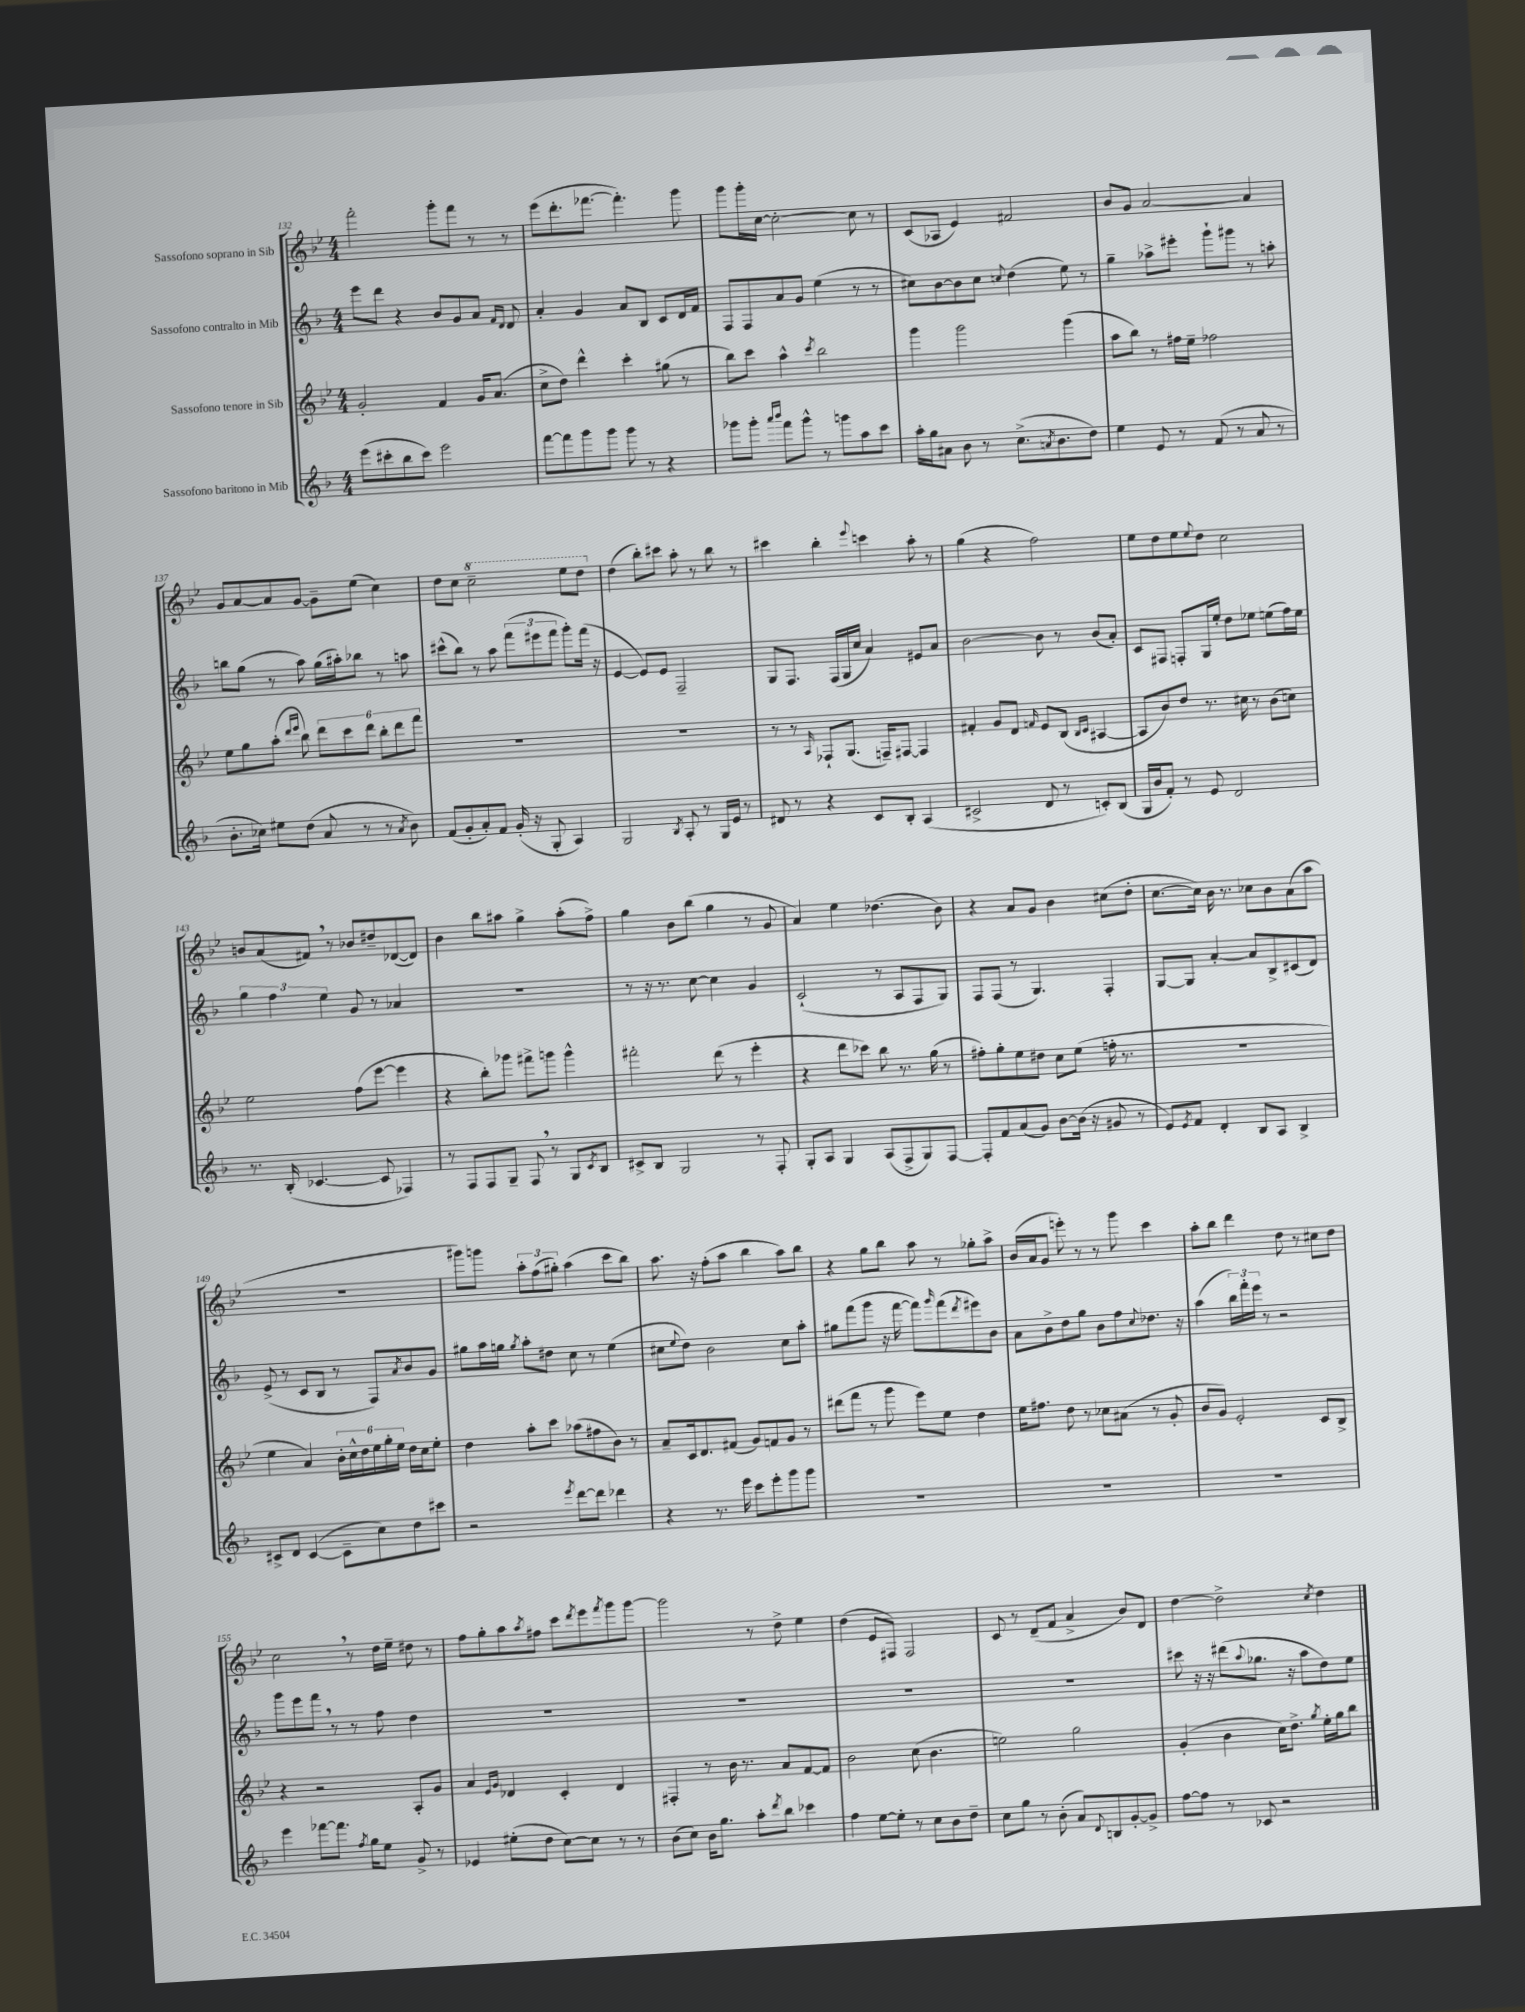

**kern	**kern	**kern	**kern
*part4	*part3	*part2	*part1
*staff4	*staff3	*staff2	*staff1
*I"Sassofono baritono in Mib	*I"Sassofono tenore in Sib	*I"Sassofono contralto in Mib	*I"Sassofono soprano in Sib
*clefG2	*clefG2	*clefG2	*clefG2
*k[b-]	*k[b-e-]	*k[b-]	*k[b-e-]
*M4/4	*M4/4	*M4/4	*M4/4
=132	=132	=132	=132
(8eee\L	2g'/	8eee\L	2fff'\
8ccc#X'\	.	8ddd\J	.
8bb-\	.	4r	.
8ccc#\J)	.	.	.
2eee\	4f/	8b-/L	8ggg'\L
.	.	8g/	8fff\J
.	16g/KL	8a/J	8r
.	(8.a/J	.	.
.	.	16qqf/LL	.
.	.	16qqd/JJ	.
.	.	8d/	8r
=133	=133	=133	=133
[8fff\L	8cc^\L	4a'/	(8eee-\L
8fff\]	8dd\J)	.	8.ddd'\
8ggg\	4ddd^^\	4g/	.
.	.	.	[8.fff-X\J
8ggg\J	.	.	.
8ggg\	4ccc'\	8a/L	4.fff-'\])
8r	.	8B-/J	.
4r	(8gg#X\	8c/L	.
.	8r	16d/L	8ggg\
.	.	16f/JJ	.
=134	=134	=134	=134
8ggg-X\L	8bb-\L)	8F/L	8ggg\L
8ggg-'\J	8ccc\J	8F/	16ggg'\L
.	.	.	[16cc\JJ
16qqaaa/LL	.	.	.
16qqbbb-/JJ	.	.	.
8fff\L	4aa^^\	8a/	2cc'\_
8ggg-^^\J	.	8g/J	.
.	8qccc/	.	.
8r	2bb-\	(4ee\	.
8gggn\L	.	.	.
8aa\	.	8r	8cc\]
8ccc\J	.	8r	8r
=135	=135	=135	=135
16aa'\LL	4ggg\	8cc#X\L)	(8c/L
16gg\J	.	.	.
8a#X\J	.	[8b-\	8A-X/J
8b-\	2ggg\	8b-\]	4e-/)
8r	.	8cc#\J	.
.	.	8qqccn/	.
(8.cc^\L	.	(4dd\	2f#X/
8qan/	.	.	.
8.b-\	.	.	.
.	(4ggg\	8ee\)	.
8dd\J)	.	8r	.
=136	=136	=136	=136
4ee\	8aa\L	4gg~\	8b-/L
.	8bb-\J)	.	8g/J
8e/	8r	8aa-X^\L	[2a/
8r	16ff#X\LL	8eee#X'\J	.
.	16ee-~\JJ	.	.
(8f/	2ff-X\	8ggg`\L	.
8r	.	8ggg#X\J	.
8a/	.	8r	4a/]
8r	.	8aan'\	.
!!LO:LB:g=z
=137	=137	=137	=137
8.b-'\L	8ee-\L	8bbn\L	8g/L
.	8gg\	(8gg\J	[8a/
16cc-X\Jk)	.	.	.
8ee#X\L	(8aa'\J	8r	8a/]
.	16qqddd/LL	.	.
.	16qqeee-/JJ	.	.
(8dd\J	8bb-\)	8aa\)	[8g/J
8a/	12ddd\L	(16gg\LL	8g~\L]
.	.	16aa#X'\J)	.
.	12ccc\	.	.
8r	.	8bb-X\J	(8ee-\J
.	12ddd\J	.	.
8r	12bb-'\L	8r	4cc\)
.	12ddd\	.	.
8qa/	.	.	.
8b-\)	.	8aan\	.
.	12fff\J	.	.
=138	=138	=138	=138
(8f/L	1r	(8ccc#X^^\L	8dd\L
8g'/	.	8bb-\J)	8cc\J
*	*	*	*8va
8a'/)	.	8r	2ccc~\
8f/J	.	8aa\	.
(16g'/	.	(12fff\L	.
16r	.	.	.
.	.	12eee#X\	.
8G'/	.	.	.
.	.	12fff\J	.
4A/)	.	8ggg'\L)	8eee-\L
.	.	(16fff\Jk	8ddd\J
.	.	16r	.
=139	=139	=139	=139
*	*	*	*X8va
2G/	1r	[4e/	(4dd\
.	.	8e/L])	8bb-'\L)
.	.	8e/J	8ccc#X\J
8qB-/	.	.	.
8A'/	.	2F~/	8aa'\
8r	.	.	8r
16G/LL	.	.	8bb-\
16e/JJ	.	.	.
8r	.	.	8r
=140	=140	=140	=140
8d#X/	8r	8G/L	4ccc#X\
8r	8r	8.F/J	.
.	16qqA/	.	.
4r	8F-X`/L	.	4bb-'\
.	.	(16F/LL	.
.	(8.G/J	16G/	.
.	.	16cc/JJ	.
.	.	.	8qqeee-/
8c/L	.	4a/)	4cccn\
.	16Fn~/KL)	.	.
8B-'/J	[8F#X/J	.	.
(4A/	4F#/]	8e#X/L	8aa'\
.	.	8a/J	8r
=141	=141	=141	=141
2c#X^/	4f#X'/	[2b-\	(4gg\
.	8g/L	.	4r
.	8d/J	.	.
.	16qqfn/	.	.
8d/	8e-/L	8b-\]	2ff\)
8r	(8B-/J	8r	.
.	16qqB-/LL	.	.
.	16qqc/JJ	.	.
8cn'/L)	[4A#X/	(8b-/L	.
(8B-/J	.	8a'/J)	.
=142	=142	=142	=142
16G/LL	8A#/L]	8c/L	8ee-\L
16b-/J	.	.	.
8f'/J)	8b-/)	8F#X/J	8dd\
8r	8dd/J	8Fn'/L	8ee-\
.	.	.	8qqee-/
8e/	8.r	16G/L	8dd\J
.	.	16ee'/JJ	.
2d/	.	8dd\L	2cc\
.	16cc#X\	.	.
.	8r	8ee-X\J	.
.	(8b-\L	(8een\L	.
.	8ccn\J)	16ff\L)	.
.	.	16ee\JJ	.
!!LO:LB:g=z
=143	=143	=143	=143
8.r	2ee-\	6gg\	8bn/L
.	.	.	(8a/
.	.	6ff\	.
(16B-'/	.	.	.
[4.c-X/	.	.	8f#X,/J)
.	.	6ee\	.
.	.	.	8r
.	(8ff\L	8g/	8b-X/L
8c-/]	[8eee-\J	8r	8dd#X~/
4F-X/)	4eee-\]	4a-X/	([8d-X/
.	.	.	8d-/J])
=144	=144	=144	=144
8r	4r	1r	4b-\
8F/L	.	.	.
8F/	8bb-'\L)	.	8bb-\L
8G~/J	8ggg-X\J	.	8aa#X\J
8F,/	8fff#X^\L	.	4gg^\
8r	8gggn\J	.	.
8G/L	4ggg^^\	.	(8aa#'\L
8qc/	.	.	.
8B-/J	.	.	8ff^\J)
=145	=145	=145	=145
8c#X^/L	2fff#X'\	8r	4gg\
8B-/J	.	16r	.
.	.	8.r	.
2G/	.	.	8b-\L
.	.	[8cc\	(8bb-\J
.	(8ddd\	4cc\]	4gg\
.	8r	.	.
8r	4eee-'\	4g/	8r
8F'/	.	.	8g/
=146	=146	=146	=146
8G'/L	4r	(2c`/	4a/)
8A/J	.	.	.
4G/	8ddd\L	.	4ee-\
.	8ccc-X\J)	.	.
(8A/L	8bb-\	8r	(4.dd-X\
8F^/	8.r	8A/L	.
8G/)	.	8F/	.
.	(16gg\	.	.
[8F/J	8r	8G/J)	8b-\)
=147	=147	=147	=147
8F'/L]	8ff#X'\L)	8F/L	4r
8f/	8gg'\	(8F/J	.
(8a/	8ee-\	8r	8a/L
8g/J)	8dd#X\J	4.G/)	8g/J
[8b-\L	8cc\L	.	4b-\
(16b-\Jk]	(8ee-\J	.	.
16r	.	.	.
8g#X/	16ffn'\	4F'/	(8cc#X\L
.	8.r	.	.
8r	.	.	8dd'\J
=148	=148	=148	=148
8e/L)	1r	[8G/L	[8.cc\L
8qe/	.	.	.
8f/J	.	8G/J]	.
.	.	.	16cc\Jk])
4d'/	.	[4a'/	16b-\
.	.	.	8.r
8B-/L	.	8a/L]	8cc-X\L
8A/J	.	8B-^/	8b-\
4B-^/	.	(8c#X/	(8a\
.	.	8d/J)	8aa\J
!!LO:LB:g=z
=149	=149	=149	=149
8c#X^/L	4ee-\	(8e^/	1r
8d/J	.	8r	.
([4c#/	4a/)	8c/L	.
.	.	8B-/J	.
8c#~\L]	24b-'\LL	8r	.
.	24cc^^\	.	.
.	24dd\	.	.
8cc\)	24ee-\	8F/L)	.
.	24gg'\	.	.
.	24ee-\JJ	.	.
.	.	8qa/	.
8dd\	16dd\LL	8b-/	.
.	16cc\J	.	.
8ccc#X\J	8ee-'\J	8g/J	.
=150	=150	=150	=150
2r	4dd\	8gg#X\L	8ggg#X\L)
.	.	16aa\L	8gggn\J
.	.	16ggn\JJ	.
.	.	8qgg/	.
.	8aa'\L	8aa'\L	12aa'\L
.	.	.	(12ff\
.	8ccc\J	8dd#X\J	.
.	.	.	12gg#X'\J)
8qeee/	.	.	.
[8ddd\L	(8aa-X\L	8cc\	(4aa\
8ddd\J]	8ff#X\	8r	.
4ddd-X\	8b-\J)	(4ee\	8ccc\L
.	8r	.	8bb-\J)
=151	=151	=151	=151
4r	8a~/L	8cc#X\L	8.aa\
.	.	8qqee/	.
.	16c/k	8dd\J)	.
.	8.d/	.	16r
8.r	.	2b-\	(8ff'\L
.	(8f#X/J	.	8aa\J
16eee\	.	.	.
8ccc\L	8g/L)	.	4bb-\
8eee'\	8fn/	.	.
8ggg\	8g/J	8cc#\L	8aa\L)
8ggg\J	8r	8aa'\J	8bb-\J
=152	=152	=152	=152
1r	(8ddd#X\L	8gg#X\L	4r
.	8fff\J	(8fff\	.
.	8r	8ggg\J	8gg\L
.	8ggg\	16r	8bb-\J
.	.	[16fff\	.
.	8eee-\L)	8fff\L])	8aa\
.	.	16qqggg/	.
.	8ee-\J	(8fff\	8r
.	.	8qddd/	.
.	4dd\	8eee#X\)	8gg-X'\L
.	.	8b-\J	8aa^\J
=153	=153	=153	=153
1r	16ee-\KL	8a\L	(16b-/LL
.	8.ff#X\J	.	16a/J
.	.	8b-^\	8g/J
.	8dd\	8dd\	8eeen'\)
.	8r	8gg\J	8r
.	8cc-X\L	8b-\L	8r
.	(8a#X\J	8ff\	8ggg\
.	.	8qqcc/	.
.	8r	8.dd-X\J	4ccc\
.	8g'/	.	.
.	.	16r	.
=154	=154	=154	=154
1r	8b-/L	(4aa\	8aa'\L
.	8g/J)	.	8bb-\J
.	2e-'/	24bb-\LL)	4ddd\
.	.	24fff'\	.
.	.	24eee\JJ	.
.	.	8r	.
.	.	2r	8dd\
.	.	.	8r
.	8c/L	.	8cc#X\L
.	8B-^/J	.	8dd\J
!!LO:LB:g=z
=155	=155	=155	=155
4eee\	4r	8ggg\L	2cc,\
.	.	8eee\	.
[8fff-X\L	2r	8fff,\J	.
8.fff-\J]	.	8r	.
.	.	8r	8r
8qff/	.	.	.
16gg\KL	.	.	.
8ee\J	.	8ff\	16dd\LL
.	.	.	16ee-~\JJ
8g^/	8A'/L	4dd\	8dd#X\
8r	8g/J	.	8r
=156	=156	=156	=156
4e-X/	4a/	1r	8ff\L
.	.	.	8gg'\
.	16qqe-/LL	.	.
.	16qqg/JJ	.	.
(8ee#X'\L	4d-X/	.	8aa\
.	.	.	8qaa/
8dd\J	.	.	8ff#X\J
[8cc\L)	4c'/	.	8ccc\L
.	.	.	8qddd/
8cc\J]	.	.	8eee-\
.	.	.	8qfff/
8r	4d-/	.	8ggg\
8r	.	.	[8ggg\J
=157	=157	=157	=157
(8b-\L	4F#X'/	1r	2ggg\]
8cc\J)	.	.	.
16b-\KL	8r	.	.
8.gg\J	.	.	.
.	16b-\	.	.
.	8.r	.	.
8aa'\L	.	.	8r
8qddd/	.	.	.
8bb-\J	8a/L	.	8dd^\
4ccc-X\	[8f/	.	4ee-\
.	8f/J]	.	.
=158	=158	=158	=158
4ff\	2b-\	1r	(4dd\
[8ee\L	.	.	8e-/L
8ee'\J]	.	.	8F#X/J)
8r	(8cc\	.	2F#/
8cc\L	4.b-\	.	.
8b-\	.	.	.
8dd~\J	.	.	.
=159	=159	=159	=159
8cc\L	2een\)	1r	8c/
8gg\J	.	.	8r
8r	.	.	(8d~/L
(8b-'\	.	.	8f/J
8a/L)	2gg\	.	4a^/
8qqd/	.	.	.
8Bn/	.	.	.
[8g'/	.	.	8b-/L)
8g^/J]	.	.	8d/J
=160	=160	=160	=160
[8ff\L	(4g'/	8ccc#X\	[4dd\
8ff\J]	.	16r	.
.	.	16r	.
8r	4b-\	(8ddd#X\L	2dd^\]
.	.	8qqaa/	.
8c-X/	.	8.gg-X\J	.
2r	16cc\KL)	.	.
.	8.dd^\J	16r	.
.	.	8aa\L	.
.	8qgg/	.	8qcc/
.	16ee-'\LL	8dd\)	4dd\
.	16gg\J	.	.
.	8bb-\J	8ee\J	.
==	==	==	==
*-	*-	*-	*-
